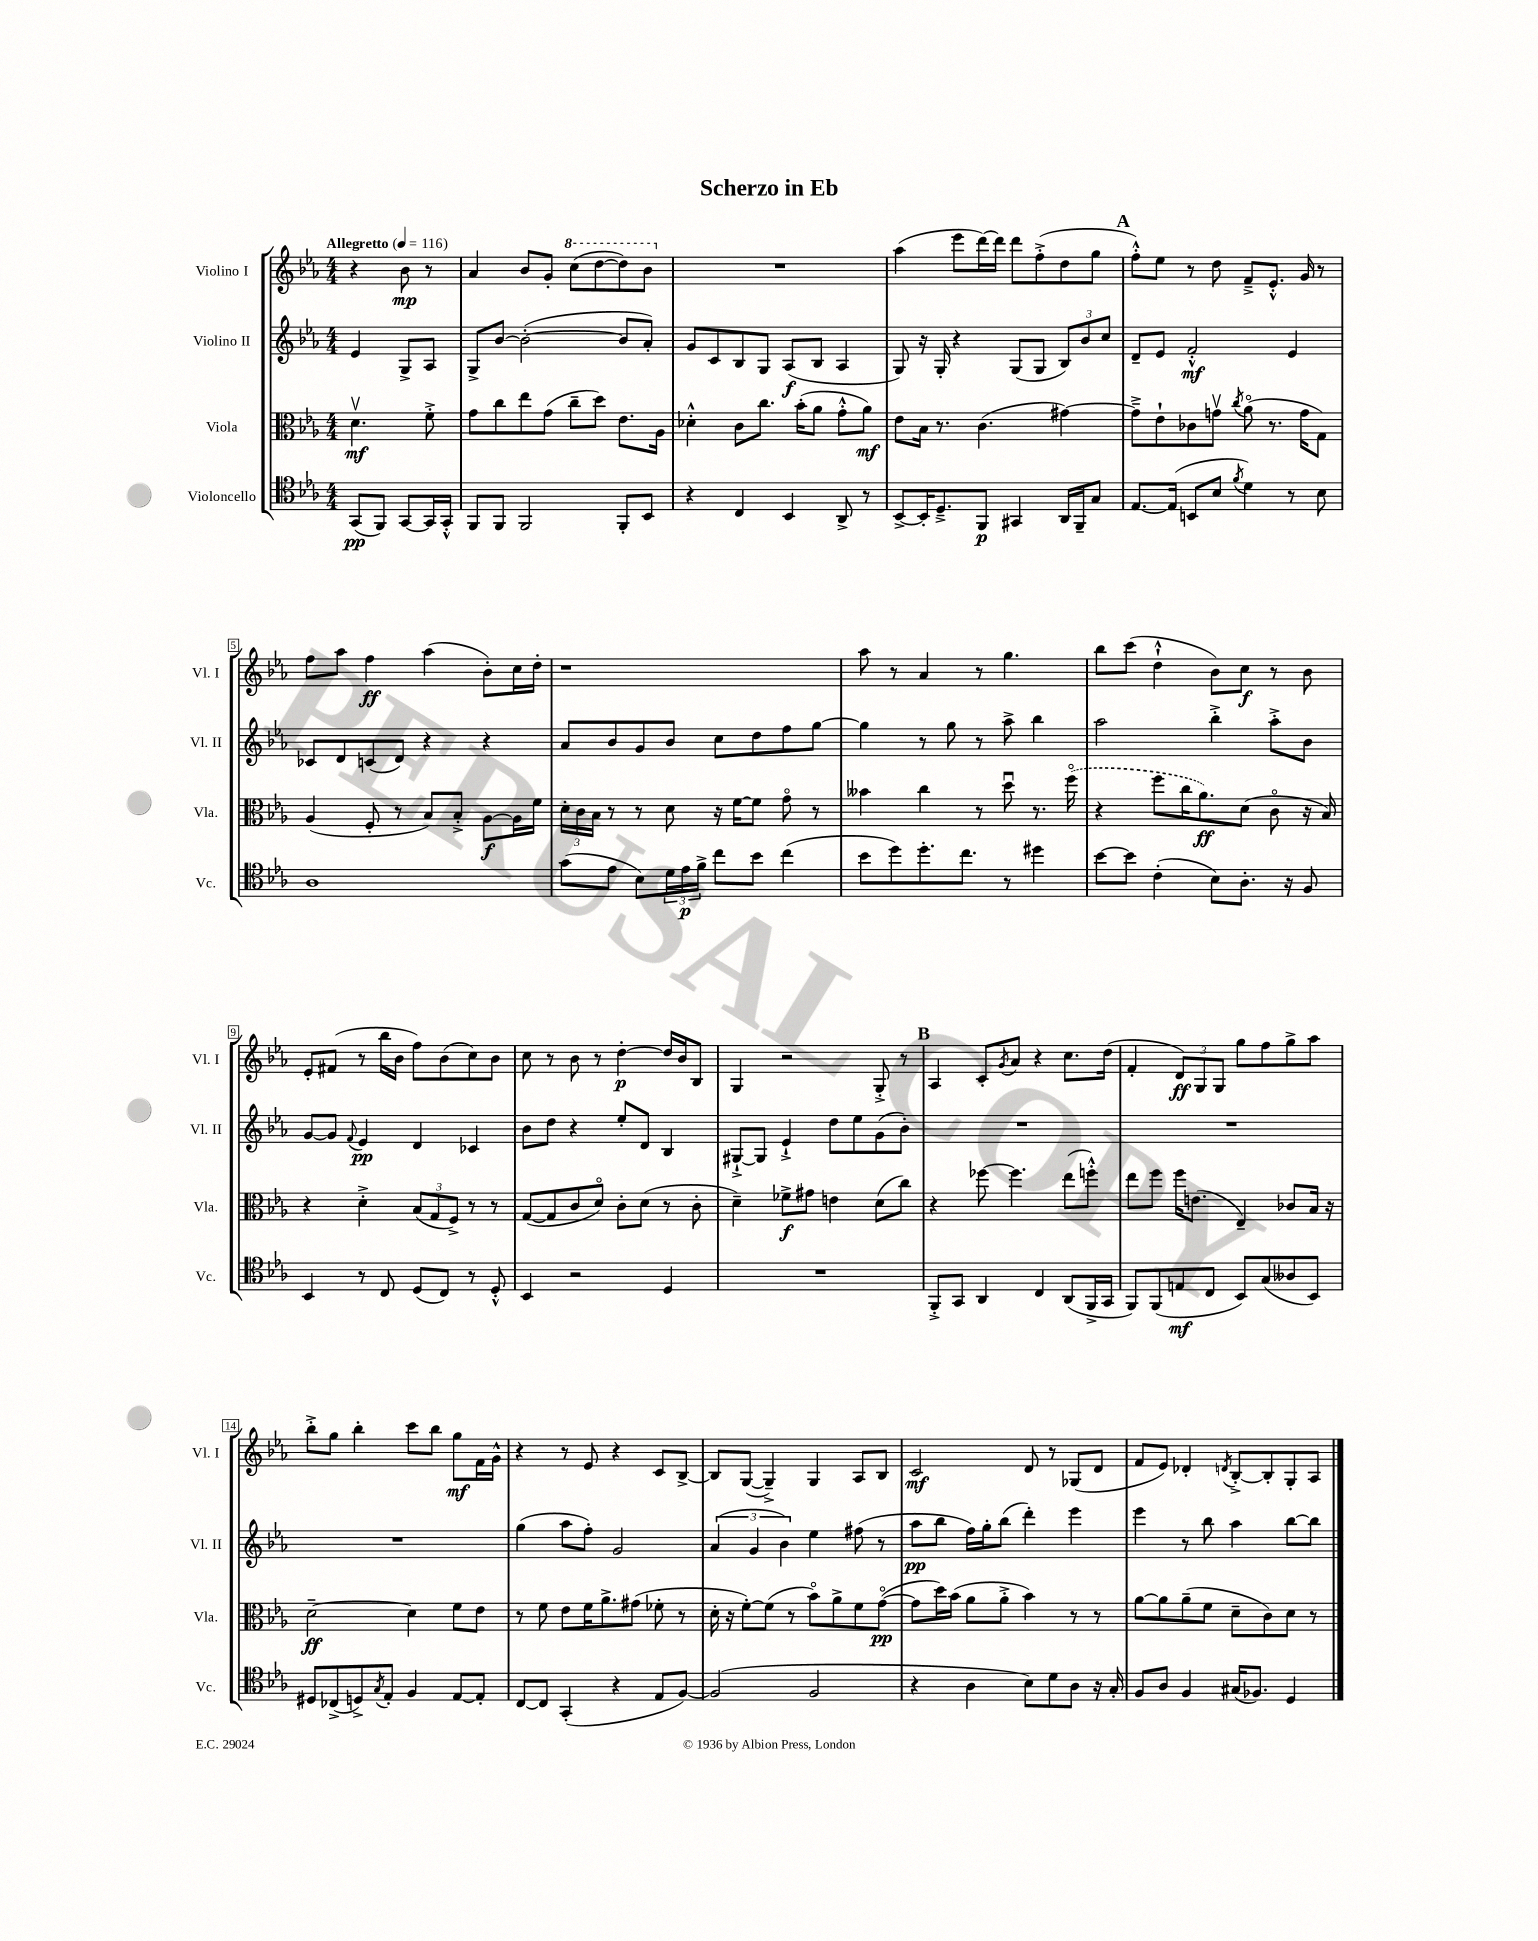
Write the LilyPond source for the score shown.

\header { title = "Scherzo in Eb" }
<<
\new StaffGroup <<
\new Staff = "s0" \with { instrumentName = "Violino I" shortInstrumentName = "Vl. I" } {
    \clef treble \key ees \major \numericTimeSignature \time 4/4 \partial 2 \tempo "Allegretto" 4 = 116
    r4 bes'8\mp r8 |
    aes'4 bes'8 g'8-. \ottava #1 c'''8( d'''8~ d'''8) bes''8 \ottava #0 |
    R1 |
    aes''4( ees'''8 d'''16~) d'''16 d'''8 f''8-.->( d''8 g''8 |
    \mark \markup { \bold "A" } f''8-.-^) ees''8 r8 d''8 f'8---> ees'8.-.-^ g'16 r8 |
    f''8 aes''8 f''4\ff aes''4( bes'8-.) c''16 d''16-. |
    r1 |
    aes''8 r8 aes'4 r8 g''4. |
    bes''8 c'''8( d''4-!-^ bes'8) c''8\f r8 bes'8 |
    ees'8-. fis'8( r8 bes''16 bes'16 f''8) bes'8( c''8) bes'8 |
    c''8 r8 bes'8 r8 d''4~-.\p d''16 bes'16 bes8 |
    g4 r2 g8-.-> r8 |
    \mark \markup { \bold "B" } aes4 c'8-. \acciaccatura { g'8 } aes'8 r4 c''8. d''16( |
    f'4-. \tuplet 3/2 { d'8\ff) g8 g8 } g''8 f''8 g''8-> aes''8 |
    bes''8-.-> g''8 bes''4-. c'''8 bes''8 g''8\mf f'16 g'16-^ |
    r4 r8 ees'8 r4 c'8 bes8~-> |
    bes8 g8~( g4--->) g4 aes8 bes8 |
    c'2\mf d'8 r8 ges8( d'8 |
    f'8 ees'8) des'4-. \acciaccatura { d'8 } bes8~-.-> bes8-. g8-. aes8 \bar "|." |
}
\new Staff = "s1" \with { instrumentName = "Violino II" shortInstrumentName = "Vl. II" } {
    \clef treble \key ees \major \numericTimeSignature \time 4/4 \partial 2
    ees'4 g8-> aes8 |
    g8-> bes'8~ bes'2~-.( bes'8 aes'8-.) |
    g'8 c'8 bes8 g8 aes8\f( bes8 aes4 |
    g8) r16 g16-. r4 g8( g8 \tuplet 3/2 { bes8) bes'8 c''8 } |
    \mark \markup { \bold "A" } d'8-- ees'8 f'2-.-^\mf ees'4 |
    ces'8 d'8 c'8( d'8) r4 r4 |
    aes'8 bes'8 g'8 bes'8 c''8 d''8 f''8 g''8~ |
    g''4 r8 g''8 r8 aes''8-> bes''4 |
    aes''2 bes''4-.-> aes''8-.-> bes'8 |
    g'8~ g'8 \appoggiatura { f'8 } ees'4\pp d'4 ces'4 |
    bes'8 d''8 r4 ees''8-. d'8 bes4 |
    gis8~-!-> gis8 ees'4-!-> d''8 ees''8 g'8( bes'8-.) |
    \mark \markup { \bold "B" } R1 |
    R1 |
    R1 |
    g''4( aes''8 f''8-.) g'2 |
    \tuplet 3/2 { aes'4( g'4 bes'4) } ees''4 fis''8( r8 |
    aes''8\pp bes''8 f''16) g''16-. bes''8( d'''4-.) ees'''4 |
    ees'''4 r8 bes''8 aes''4 bes''8~ bes''8 \bar "|." |
}
\new Staff = "s2" \with { instrumentName = "Viola" shortInstrumentName = "Vla." } {
    \clef alto \key ees \major \numericTimeSignature \time 4/4 \partial 2
    d'4.\upbow\mf f'8-.-> |
    g'8 c''8 ees''8 g'8( c''8-- d''8) ees'8. aes16 |
    des'4-.-^ c'8 c''8. bes'16-.( aes'8 g'8-.-^ aes'8\mf) |
    ees'8 bes16 r8. c'4.( gis'4~) |
    \mark \markup { \bold "A" } gis'8---> ees'8-! ces'8 g'8\upbow \acciaccatura { c''8 } aes'8\flageolet( r8. g'16 g8) |
    aes4( f8-. r8 bes8) bes8-.-> aes8~\f aes16 f'16 |
    \tuplet 3/2 { d'16-. c'16 bes16 } r8 r8 d'8 r16 f'16~ f'8 g'8\flageolet r8 |
    beses'4 c''4 r8 d''8\downbow r8. \once \slurDashed f''16\flageolet( |
    r4 f''8 c''16 aes'8.\ff) d'8( c'8\flageolet r16 bes16) |
    r4 d'4-.-> \tuplet 3/2 { bes8( g8 f8->) } r8 r8 |
    g8~( g8 c'8 d'8\flageolet) c'8-. d'8( r8 c'8-. |
    d'4--) fes'8->\f gis'8 e'4 d'8( c''8) |
    \mark \markup { \bold "B" } r4 fes''8~ fes''4. ees''8( f''8-.-^) |
    ees''8 f''8 f''16 e'8.( ees4--) ces'8 bes16 r16 |
    d'2~--\ff d'4 f'8 ees'8 |
    r8 f'8 ees'8 f'16 aes'8.-> gis'8( fes'8-. r8 |
    d'16-. r16 f'8~-.) f'8( r8 bes'8\flageolet) aes'8-> f'8 g'8~\flageolet\pp( |
    g'8 d''16) bes'16( aes'8 aes'8-.-> bes'4) r8 r8 |
    aes'8~ aes'8 aes'8--( f'8 d'8-- c'8) d'8 r8 \bar "|." |
}
\new Staff = "s3" \with { instrumentName = "Violoncello" shortInstrumentName = "Vc." } {
    \clef tenor \key ees \major \numericTimeSignature \time 4/4 \partial 2
    g,8\pp( f,8) g,8~ g,16 g,16-.-^ |
    f,8 f,8 f,2 f,8-. bes,8 |
    r4 c4 bes,4 aes,8-> r8 |
    bes,8~-> bes,16-. d8.---> f,8\p gis,4 aes,16 f,16-- g8 |
    \mark \markup { \bold "A" } ees8.~ ees16( b,8 bes8 \acciaccatura { f'8 } d'4) r8 bes8 |
    aes1 |
    g'8( ees'8 bes8) \tuplet 3/2 { d'16 ees'16\p f'16-> } c''8 bes'8 c''4( |
    bes'8 d''8) d''8.-. c''8. r8 dis''4 |
    bes'8~ bes'8 c'4-.( bes8) aes8.-. r16 f8 |
    bes,4 r8 c8 d8( c8) r8 d8-.-^ |
    bes,4 r2 d4 |
    R1 |
    \mark \markup { \bold "B" } f,8-.-> g,8 aes,4 c4 aes,8( f,16-> g,16 |
    f,8) f,8( e8\mf c8 bes,8) g8( aeses8 bes,8) |
    dis8 ces8->( d8->) \acciaccatura { g8 } ees8-. f4 ees8~ ees8-. |
    c8~ c8 g,4-.( r4 ees8 f8~) |
    f2( f2 |
    r4 aes4 bes8) d'8 aes8 r16 g16-. |
    f8 aes8 f4 gis16( fes8.) d4 \bar "|." |
}
>>
>>
\layout { \context { \Score \override BarNumber.stencil = #(make-stencil-boxer 0.1 0.3 ly:text-interface::print) } }
